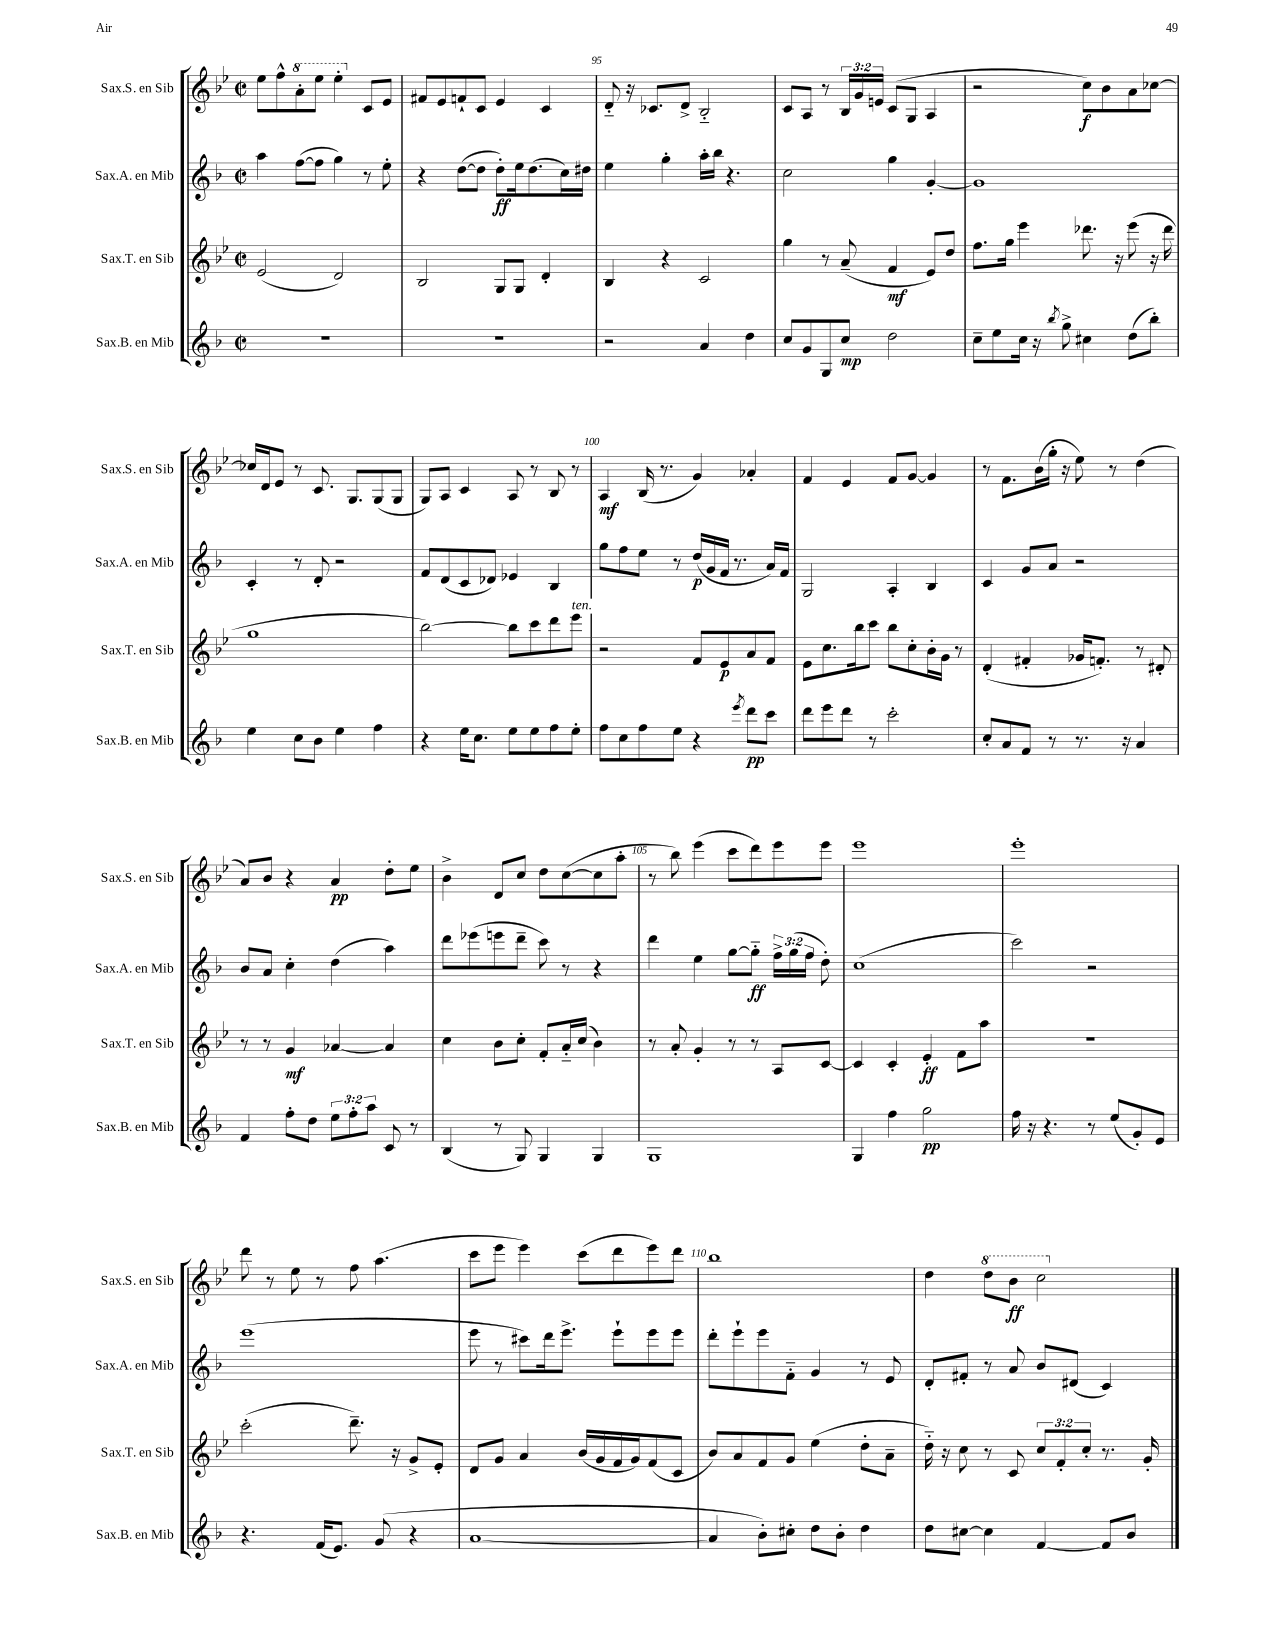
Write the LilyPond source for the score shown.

<<
\new StaffGroup <<
\new Staff = "s0" \with { instrumentName = "Sax.S. en Sib" shortInstrumentName = "Sax.S. en Sib" } {
    \clef treble \key bes \major \defaultTimeSignature \time 2/2 \override Staff.TupletNumber.text = #tuplet-number::calc-fraction-text
    \autoBeamOff ees''8[ f''8-^ \ottava #1 a''8-. ees'''8] ees'''4-. \ottava #0 c'8[ ees'8] |
    fis'8[ ees'8 f'8-! c'8] ees'4 c'4 |
    d'8-_ r16 ces'8.[ d'8]-> bes2-_ |
    c'8[ a8] r8 \tuplet 3/2 { bes16[ g'16 e'16] } c'8[( g8] a4 |
    r2 c''8[\f) bes'8 a'8 ces''8]~ |
    ces''16[ d'16 ees'8] r8 c'8. g8.[ g8( g8] |
    g8[) a8] c'4 a8 r8 bes8 r8 |
    a4\mf bes16( r8. g'4) aes'4-. |
    f'4 ees'4 f'8[ g'8]~ g'4 |
    r8 f'8.[ bes'16( g''16]-. r16 ees''8) r8 d''4( |
    a'8[) bes'8] r4 a'4\pp d''8[-. ees''8] |
    bes'4-> d'8[ c''8] d''8[ c''8~( c''8 a''8]-. |
    r8 bes''8) ees'''4( c'''8[ d'''8) ees'''8 ees'''8] |
    ees'''1 |
    ees'''1-. |
    d'''8 r8 ees''8 r8 f''8 a''4.( |
    c'''8[ ees'''8] ees'''4) c'''8[( d'''8 ees'''8) d'''8] |
    bes''1 |
    d''4 \ottava #1 d'''8[ bes''8]\ff c'''2 \ottava #0 \bar "|." |
}
\new Staff = "s1" \with { instrumentName = "Sax.A. en Mib" shortInstrumentName = "Sax.A. en Mib" } {
    \clef treble \key f \major \defaultTimeSignature \time 2/2 \override Staff.TupletNumber.text = #tuplet-number::calc-fraction-text
    \autoBeamOff a''4 f''8[~( f''8] g''4) r8 e''8-. |
    r4 d''8[~( d''8] d''8[-.\ff) e''16 d''8.( c''16) dis''16] |
    e''4 g''4-. a''16[-. bes''16] r4. |
    c''2 g''4 g'4~-. |
    g'1 |
    c'4-. r8 d'8-. r2 |
    f'8[ d'8( c'8 des'8]) ees'4 bes4 |
    g''8[ f''8 e''8] r8 d''16[\p( g'16 f'16] r8. a'16[) f'16] |
    g2 a4-. bes4 |
    c'4 g'8[ a'8] r2 |
    bes'8[ a'8] c''4-. d''4( a''4) |
    d'''8[ ees'''8( e'''8 d'''8]-- c'''8) r8 r4 |
    d'''4 e''4 g''8[~ g''8]-_\ff \tuplet 3/2 { f''16[-> g''16( f''16] } d''8-.) |
    c''1( |
    c'''2) r2 |
    e'''1( |
    e'''8 r8 cis'''8[) d'''16 e'''8.]-> e'''8[-! e'''8 e'''8] |
    d'''8[-. e'''8-! e'''8 f'8]-_ g'4 r8 e'8 |
    d'8[-. fis'8]-. r8 a'8 bes'8[ dis'8]( c'4) \bar "|." |
}
\new Staff = "s2" \with { instrumentName = "Sax.T. en Sib" shortInstrumentName = "Sax.T. en Sib" } {
    \clef treble \key bes \major \defaultTimeSignature \time 2/2 \override Staff.TupletNumber.text = #tuplet-number::calc-fraction-text
    \autoBeamOff ees'2( d'2) |
    bes2 g8[ g8] d'4-. |
    bes4 r4 c'2 |
    g''4 r8 a'8--( f'4\mf ees'8[) d''8] |
    f''8.[ g''16] ees'''4 des'''8. r16 ees'''8( r16 des'''16 |
    g''1 |
    bes''2~) bes''8[ c'''8 d'''8 ees'''8]^\markup { \italic "ten." } |
    r2 f'8[ ees'8\p a'8 f'8] |
    ees'8[ c''8. bes''16 c'''8] bes''8[ c''8-. bes'16-. g'16] r8 |
    d'4-.( fis'4-. ges'16[ f'8.]-.) r8 dis'8-. |
    r8 r8 g'4\mf aes'4~ aes'4 |
    c''4 bes'8[ c''8]-. f'8[-. a'16-_ c''16]( bes'4) |
    r8 a'8-. g'4-. r8 r8 a8[ c'8]~ |
    c'4 c'4-. ees'4-.\ff f'8[ a''8] |
    R1 |
    c'''2-.( d'''8.--) r16 g'8[-> ees'8]-. |
    d'8[ g'8] a'4 bes'16[( g'16 f'16 g'16) f'8( c'8] |
    bes'8[) a'8 f'8 g'8] ees''4( d''8[-. a'8]-- |
    d''16-_) r16 c''8 r8 c'8 \tuplet 3/2 { c''8[ f'8-. c''8]-. } r8. g'16-. \bar "|." |
}
\new Staff = "s3" \with { instrumentName = "Sax.B. en Mib" shortInstrumentName = "Sax.B. en Mib" } {
    \clef treble \key f \major \defaultTimeSignature \time 2/2 \override Staff.TupletNumber.text = #tuplet-number::calc-fraction-text
    \autoBeamOff R1 |
    R1 |
    r2 a'4 d''4 |
    c''8[ g'8 g8 c''8]\mp d''2 |
    c''8[-- e''8 c''16] r16 \acciaccatura { bes''8 } g''8-> cis''4 d''8[( bes''8]-.) |
    e''4 c''8[ bes'8] e''4 f''4 |
    r4 e''16[ c''8.] e''8[ e''8 f''8 e''8]-. |
    f''8[ c''8 f''8 e''8] r4 \acciaccatura { e'''8 } d'''8[\pp c'''8] |
    d'''8[ e'''8 d'''8] r8 c'''2-. |
    c''8[-. a'8 f'8] r8 r8. r16 a'4 |
    f'4 f''8[-. d''8] \tuplet 3/2 { e''8[ f''8-. a''8] } c'8 r8 |
    bes4( r8 g8) g4 g4 |
    g1 |
    g4 f''4 g''2\pp |
    f''16 r16 r4. r8 e''8[( g'8-.) e'8] |
    r4. f'16[( e'8.]) g'8( r4 |
    a'1~ |
    a'4 bes'8[-.) cis''8]-. d''8[ bes'8]-. d''4 |
    d''8[ cis''8]~ cis''4 f'4~ f'8[ bes'8] \bar "|." |
}
>>
>>
\layout { \context { \Score currentBarNumber = #93 \override BarNumber.break-visibility = ##(#f #t #t) barNumberVisibility = #(every-nth-bar-number-visible 5) } }
